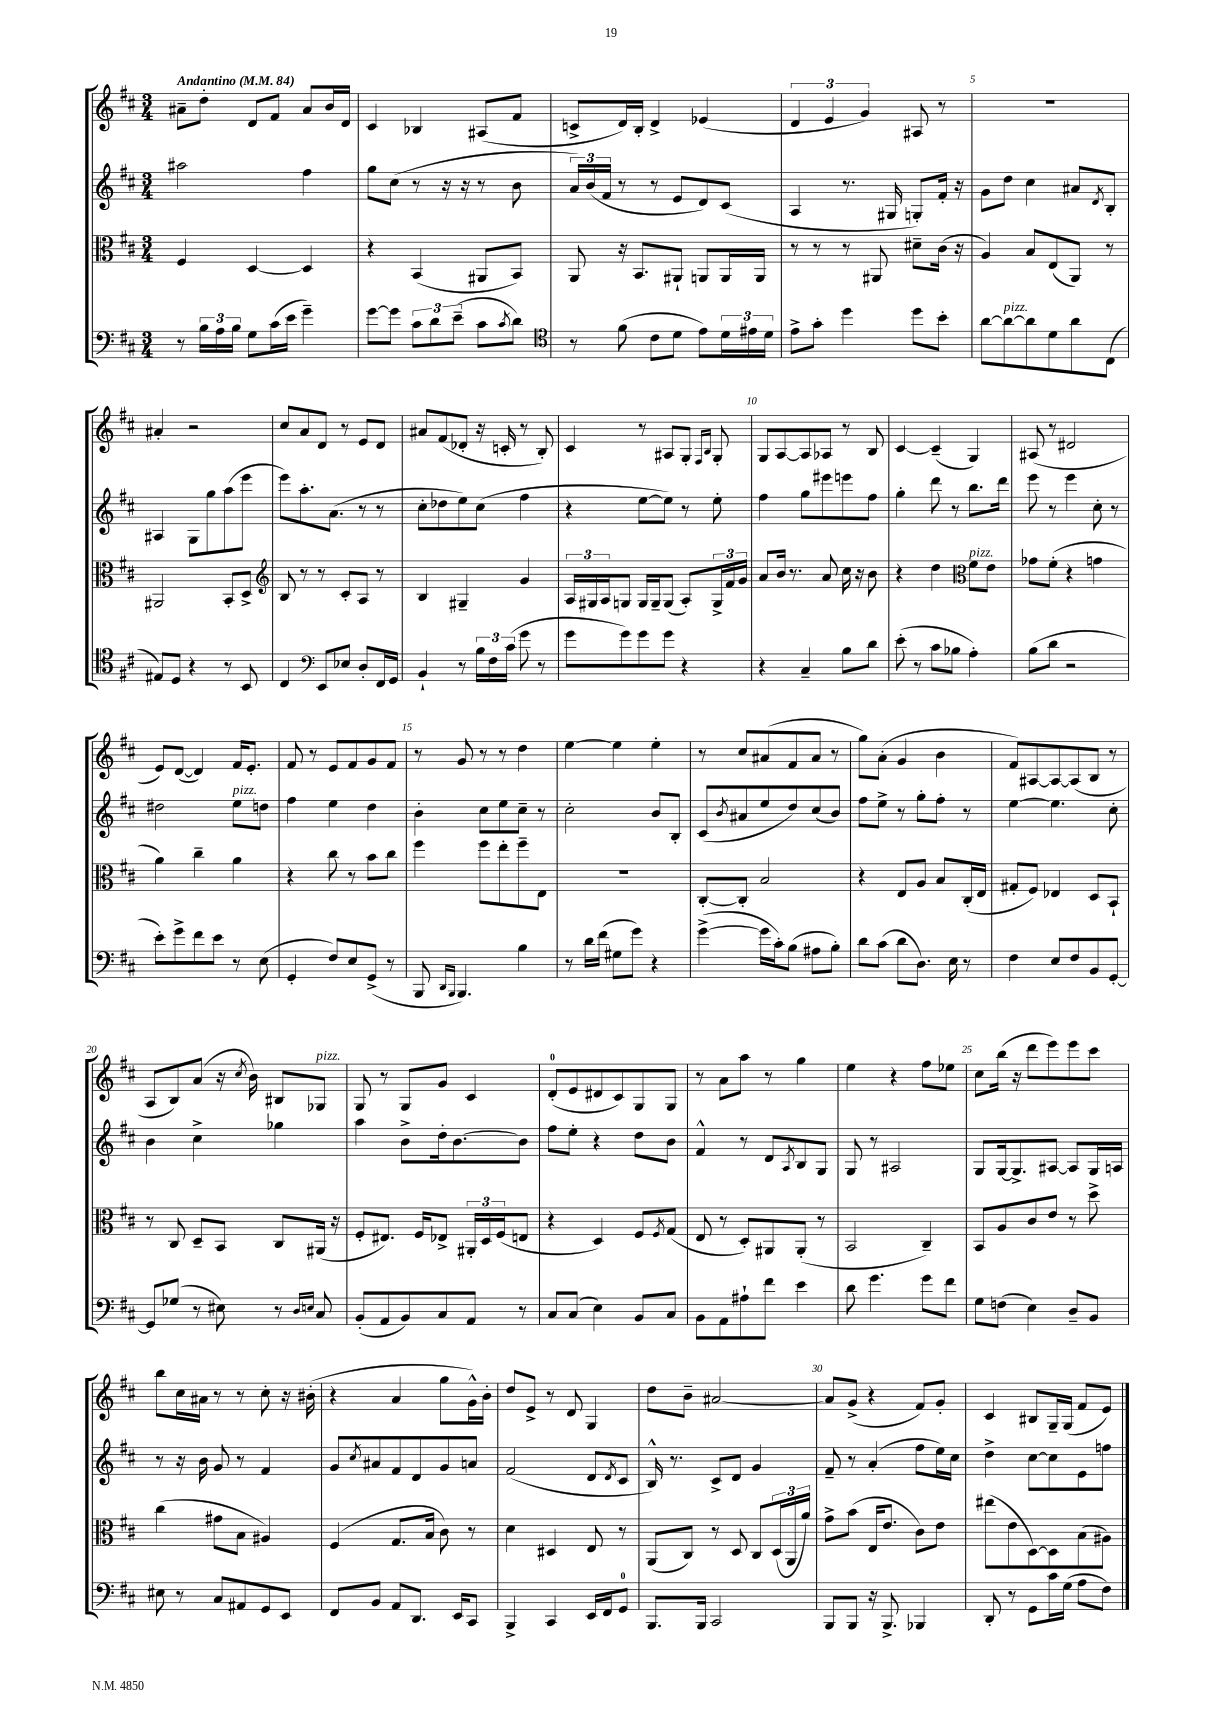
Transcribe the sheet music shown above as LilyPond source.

<<
\new StaffGroup <<
\new Staff = "s0" {
    \clef treble \key d \major \numericTimeSignature \time 3/4 \tempo "Andantino" 4 = 84
    ais'8-- d''8-. d'8 fis'8 ais'8 b'16 d'16 |
    cis'4 bes4 ais8( fis'8 |
    c'8-> d'16) b16-. d'4-> ees'4( |
    \tuplet 3/2 { d'4 e'4 g'4) } ais8 r8 |
    R2. |
    ais'4-. r2 |
    cis''8 a'8 d'8 r8 e'8 d'8 |
    ais'8 fis'8( des'8-. r16 c'16-. r8 b8-.) |
    cis'4 r8 ais8 g8-. \grace { fis16 b16 } g8-. |
    g8 a8~ a8 aes8 r8 b8 |
    cis'4~ cis'4--( g4) |
    ais8( r8 dis'2 |
    e'8) d'8~( d'4) fis'16 e'8.-. |
    fis'8 r8 e'8 fis'8 g'8 fis'8 |
    r8 g'8 r8 r8 d''4 |
    e''4~ e''4 e''4-. |
    r8 cis''8 ais'8( fis'8 ais'8 r8 |
    g''8) a'8-.( g'4 b'4 |
    fis'8) ais8~ ais8~ ais8( b8 r8 |
    a8 b8) a'8( r16 \acciaccatura { cis''8 } b'16) bis8 ges8^\markup { \italic "pizz." } |
    g8 r8 g8 g'8 cis'4 |
    d'8-0-.( e'8 dis'8 cis'8) g8 g8 |
    r8 a'8 a''8 r8 g''4 |
    e''4 r4 fis''8 ees''8 |
    cis''8 b''16( r16 d'''8 e'''8) e'''8 cis'''8 |
    b''8 cis''16 ais'16 r8 r8 cis''8-. r16 bis'16-.( |
    r4 a'4 g''8 g'16-^) b'16-. |
    d''8 e'8-> r8 d'8 g4 |
    d''8 b'8-- ais'2~ |
    ais'8 g'8->( r4 fis'8) g'8-. |
    cis'4 bis8 g16-- g16( fis'8 e'8) \bar "|." |
}
\new Staff = "s1" {
    \clef treble \key d \major \numericTimeSignature \time 3/4
    ais''2 fis''4 |
    g''8 cis''8( r8 r16 r16 r8 b'8 |
    \tuplet 3/2 { a'16) b'16( fis'16 } r8 r8 e'8 d'8) cis'8( |
    a4 r8. gis16 g8-.) fis'16-. r16 |
    g'8 d''8 cis''4 ais'8 \acciaccatura { d'8 } b8-. |
    ais4 g8 g''8 a''8( e'''8 |
    e'''8) a''8.-. a'8.( r8 r8 |
    cis''8-. des''8 e''8) cis''8( fis''4 |
    r4 e''8~ e''8) r8 e''8-. |
    fis''4 g''8 eis'''8 e'''8 fis''8 |
    g''4-. d'''8 r8 b''8. d'''16 |
    e'''8 r8 e'''4 cis''8-. r8 |
    dis''2 e''8^\markup { \italic "pizz." } d''8 |
    fis''4 e''4 d''4 |
    b'4-. cis''8 e''8 cis''8-- r8 |
    cis''2-. b'8 b8-. |
    cis'8( \acciaccatura { b'8 } ais'8 e''8 d''8) cis''8( b'8) |
    fis''8 e''8-> r8 g''8-. fis''8-. r8 |
    e''4~ e''4. cis''8-. |
    b'4 cis''4-> ges''4 |
    a''4 b'8-> d''16-. b'8.~ b'8 |
    fis''8 e''8-. r4 d''8 b'8 |
    fis'4-^ r8 d'8 \acciaccatura { a8 } b8 g8 |
    g8 r8 ais2 |
    g8 g16~ g8.-> ais8~ ais8 g16 a16 |
    r8 r16 b'16 g'8 r8 fis'4 |
    g'8 \acciaccatura { cis''8 } ais'8 fis'8 d'8 g'8 a'8 |
    fis'2( d'8 \acciaccatura { d'8 } cis'8 |
    b16-^) r8. cis'8-> d'8 g'4 |
    fis'8-- r8 a'4-.( fis''8 e''16) cis''16 |
    d''4-> cis''8~ cis''8 e'8 f''8 \bar "|." |
}
\new Staff = "s2" {
    \clef alto \key d \major \numericTimeSignature \time 3/4
    fis4 d4~ d4 |
    r4 b,4( ais,8 b,8) |
    a,8 r16 b,8. ais,8-! a,8 a,16 a,16 |
    r8 r8 r8 ais,8 dis'8-- cis'16( r16 |
    a4) b8 e8( a,8) r8 |
    ais,2 b,8-. d8-> |
    \clef treble b8 r8 r8 cis'8-. a8 r8 |
    b4 gis4-- g'4 |
    \tuplet 3/2 { a16 gis16 a16 } g8 g16 g16-- g8( a8-.) \tuplet 3/2 { g16-> fis'16 g'16 } |
    a'8 b'16 r8. a'8 cis''16 r16 b'8 |
    r4 d''4 \clef alto fis'8^\markup { \italic "pizz." } e'8 |
    ges'8 fis'8-.( r4 g'4 |
    a'4) cis''4-- a'4 |
    r4 cis''8 r8 b'8 cis''8 |
    fis''4 fis''8 e''8-. fis''8-- e8 |
    R2. |
    cis8~-. cis8-. b2 |
    r4 e8 a8 b8 cis16-.( e16 |
    gis8-. fis8) ees4 d8 b,8-! |
    r8 cis8 d8-- b,8 cis8 ais,16( r16 |
    fis8-. eis8.) fis16 ees8-> \tuplet 3/2 { ais,16-. d16 fis16( } e8 |
    r4 d4) fis8 \acciaccatura { fis8 } g8( |
    e8 r8 d8-.) ais,8 ais,8-.( r8 |
    b,2 cis4--) |
    b,8 a8 cis'8 e'8 r8 d''8-> |
    cis''4( gis'8 b8 ais4) |
    fis4( g8. b16 cis'8) r8 |
    d'4 dis4 e8 r8 |
    a,8( cis8) r8 d8 cis8 \tuplet 3/2 { d16( a,16 a'16) } |
    g'8-> b'8( e16 e'8. cis'8) e'8 |
    eis''8( e'8 d8~) d8 b8( ais8) \bar "|." |
}
\new Staff = "s3" {
    \clef bass \key d \major \numericTimeSignature \time 3/4
    r8 \tuplet 3/2 { b16 a16 b16 } g8 cis'16( e'16 g'4--) |
    g'8~ g'8 \tuplet 3/2 { cis'8 d'8 e'8--( } cis'8 \acciaccatura { cis'8 } d'8) |
    \clef tenor r8 fis'8( cis'8 d'8 e'8) \tuplet 3/2 { d'16 eis'16 d'16 } |
    e'8-> g'8-. d''4 d''8 b'8-. |
    a'8~ a'8~^\markup { \italic "pizz." } a'8 d'8 a'8 cis8( |
    eis8) d8 r4 r8 b,8 |
    cis4 \clef bass e,8 ees8 d8-. fis,16 g,16 |
    b,4-! r8 \tuplet 3/2 { b16 fis16 cis'16( } g'8 r8 |
    g'8 g'8) g'8 g'8 r4 |
    r4 cis4-- b8 d'8 |
    e'8-.( r8 cis'8 bes8 a4-.) |
    b8( d'8 r2 |
    e'8-.) g'8-> fis'8 e'8 r8 e8( |
    g,4-. fis8) e8 g,8->( r8 |
    b,,8 \grace { d,16 b,,16 } b,,4.) b4 |
    r8 d'16 fis'16( gis8 g'8) r4 |
    g'4~->( g'16 cis'16-.) b8( ais8 b8-.) |
    d'8 cis'8( d'8 d8.) e16 r8 |
    fis4 e8 fis8 b,8 g,8~-. |
    g,8 ges8( r8 eis8) r8 \grace { d16 e16 } cis8 |
    b,8-.( a,8 b,8) cis8 a,8 r8 |
    cis8 cis8( e4) b,8 cis8 |
    b,8 a,8 ais8-! fis'8 e'4 |
    d'8 g'4. g'8 fis'8 |
    g8 f8( e4) d8-- b,8 |
    eis8 r8 cis8 ais,8 g,8 e,8 |
    fis,8 b,8 a,8 d,8. e,16 cis,8 |
    b,,4-> cis,4 e,16 fis,16 g,8-0 |
    b,,8. b,,16 cis,2 |
    b,,8 b,,8 r16 b,,8.-> bes,,4 |
    d,8-. r8 g,8 cis'16 g16( a8 fis8) \bar "|." |
}
>>
>>
\layout { \context { \Score \override BarNumber.break-visibility = ##(#f #t #t) barNumberVisibility = #(every-nth-bar-number-visible 5) } }
